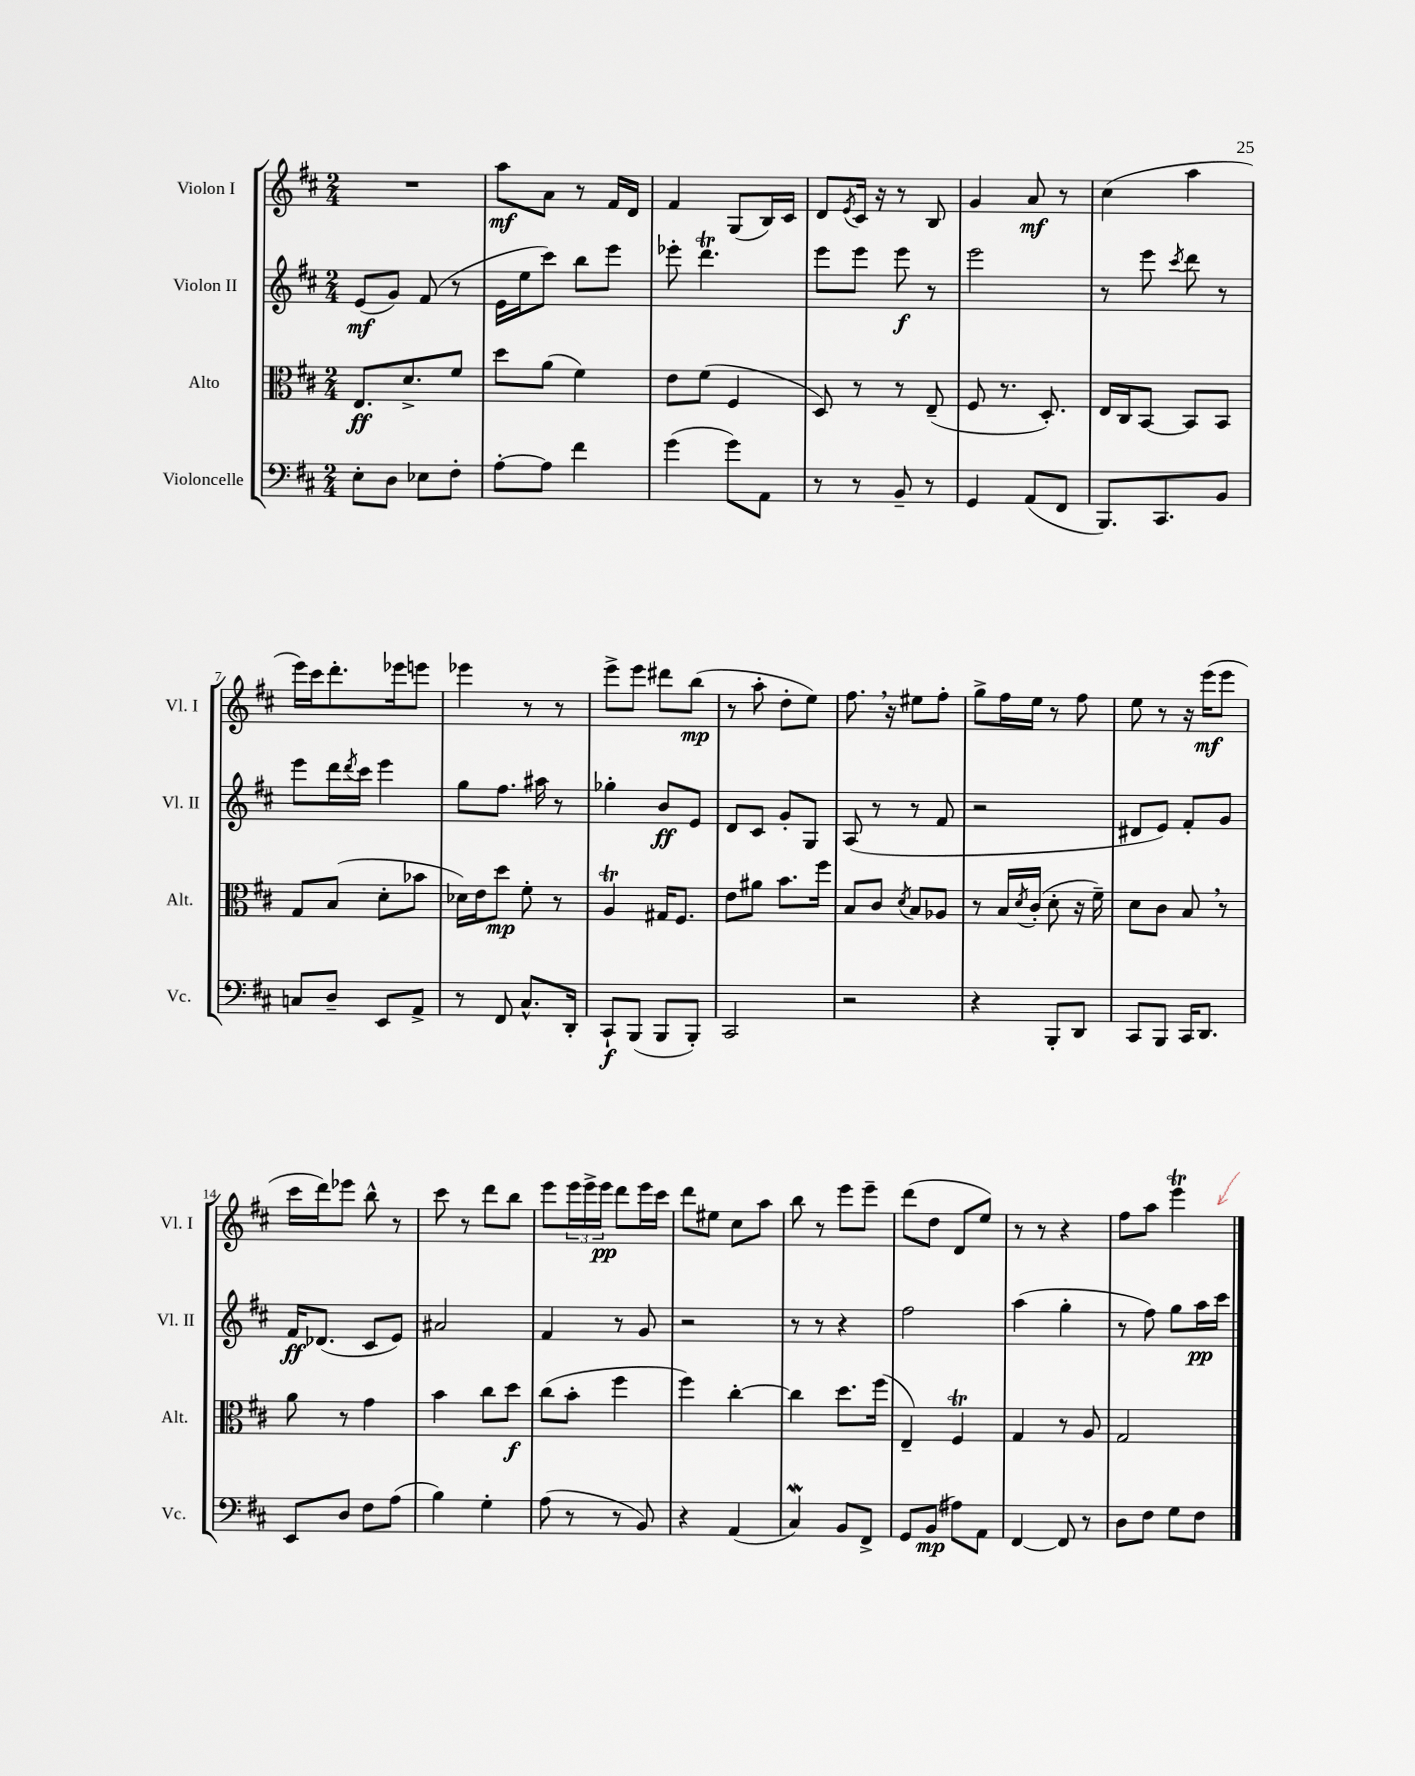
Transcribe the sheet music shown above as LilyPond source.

<<
\new StaffGroup <<
\new Staff = "s0" \with { instrumentName = "Violon I" shortInstrumentName = "Vl. I" } {
    \clef treble \key d \major \numericTimeSignature \time 2/4
    R2 |
    a''8\mf a'8 r8 fis'16 d'16 |
    fis'4 g8( b16) cis'16 |
    d'8 \acciaccatura { e'8 } cis'16 r16 r8 b8 |
    g'4 a'8\mf r8 |
    cis''4( a''4 |
    e'''16) cis'''16 d'''8.-. ees'''16 e'''8 |
    ees'''4 r8 r8 |
    e'''8-> e'''8 dis'''8 b''8\mp( |
    r8 a''8-. d''8-. e''8) |
    fis''8. \breathe r16 eis''8 fis''8-. |
    g''8-> fis''16 e''16 r8 fis''8 |
    e''8 r8 r16 e'''16\mf( e'''8 |
    cis'''16 d'''16) ees'''8 b''8-^ r8 |
    cis'''8 r8 d'''8 b''8 |
    e'''8 \tuplet 3/2 { e'''16 e'''16-> e'''16\pp } d'''8 e'''16 cis'''16 |
    d'''8 eis''8 cis''8 a''8 |
    b''8 r8 e'''8 e'''8-- |
    d'''8( d''8 d'8 e''8) |
    r8 r8 r4 |
    fis''8 a''8 e'''4\trill \bar "|." |
}
\new Staff = "s1" \with { instrumentName = "Violon II" shortInstrumentName = "Vl. II" } {
    \clef treble \key d \major \numericTimeSignature \time 2/4
    e'8\mf( g'8) fis'8( r8 |
    e'16 e''16 cis'''8) b''8 e'''8 |
    ees'''8-. d'''4.\trill |
    e'''8 e'''8 e'''8\f r8 |
    e'''2 |
    r8 e'''8 \acciaccatura { cis'''8 } d'''8 r8 |
    e'''8 d'''16 \acciaccatura { d'''8 } cis'''16 e'''4 |
    g''8 fis''8. ais''16 r8 |
    ges''4-. b'8\ff e'8 |
    d'8 cis'8 g'8-. g8 |
    a8( r8 r8 fis'8 |
    r2 |
    dis'8 e'8) fis'8-. g'8 |
    fis'16\ff des'8.( cis'8 e'8) |
    ais'2 |
    fis'4 r8 g'8 |
    r2 |
    r8 r8 r4 |
    fis''2 |
    a''4( g''4-. |
    r8 fis''8) g''8 a''16\pp cis'''16 \bar "|." |
}
\new Staff = "s2" \with { instrumentName = "Alto" shortInstrumentName = "Alt." } {
    \clef alto \key d \major \numericTimeSignature \time 2/4
    e8.\ff d'8.-> fis'8 |
    d''8 a'8( fis'4) |
    e'8 fis'8( fis4 |
    d8) r8 r8 e8--( |
    fis8 r8. d8.-.) |
    e16 cis16 b,8~ b,8 b,8 |
    g8 b8( d'8-. bes'8 |
    des'16) e'16 d''8\mp fis'8-. r8 |
    a4\trill gis16 fis8. |
    e'8 ais'8 b'8. fis''16 |
    b8 cis'8 \acciaccatura { d'8 } b8 aes8 |
    r8 b16 \acciaccatura { d'8 } cis'16-.( d'8-. r16 fis'16--) |
    d'8 cis'8 b8 \breathe r8 |
    a'8 r8 g'4 |
    b'4 cis''8 d''8\f |
    cis''8( b'8-. fis''4 |
    fis''4) cis''4~-. |
    cis''4 d''8. fis''16( |
    e4--) fis4\trill |
    g4 r8 a8 |
    g2 \bar "|." |
}
\new Staff = "s3" \with { instrumentName = "Violoncelle" shortInstrumentName = "Vc." } {
    \clef bass \key d \major \numericTimeSignature \time 2/4
    e8-. d8 ees8 fis8-. |
    a8~-. a8 fis'4 |
    g'4( g'8) a,8 |
    r8 r8 b,8-- r8 |
    g,4 a,8( fis,8 |
    b,,8.) cis,8. b,8 |
    c8 d8-- e,8 a,8-> |
    r8 fis,8 cis8.-^ d,16-. |
    cis,8-!\f b,,8( b,,8 b,,8-.) |
    cis,2 |
    r2 |
    r4 b,,8-. d,8 |
    cis,8 b,,8 cis,16 d,8. |
    e,8 d8 fis8 a8( |
    b4) g4-. |
    a8( r8 r8 b,8) |
    r4 a,4( |
    cis4\mordent) b,8 fis,8-> |
    g,8 b,8\mp( ais8) a,8 |
    fis,4~ fis,8 r8 |
    d8 fis8 g8 fis8 \bar "|." |
}
>>
>>
